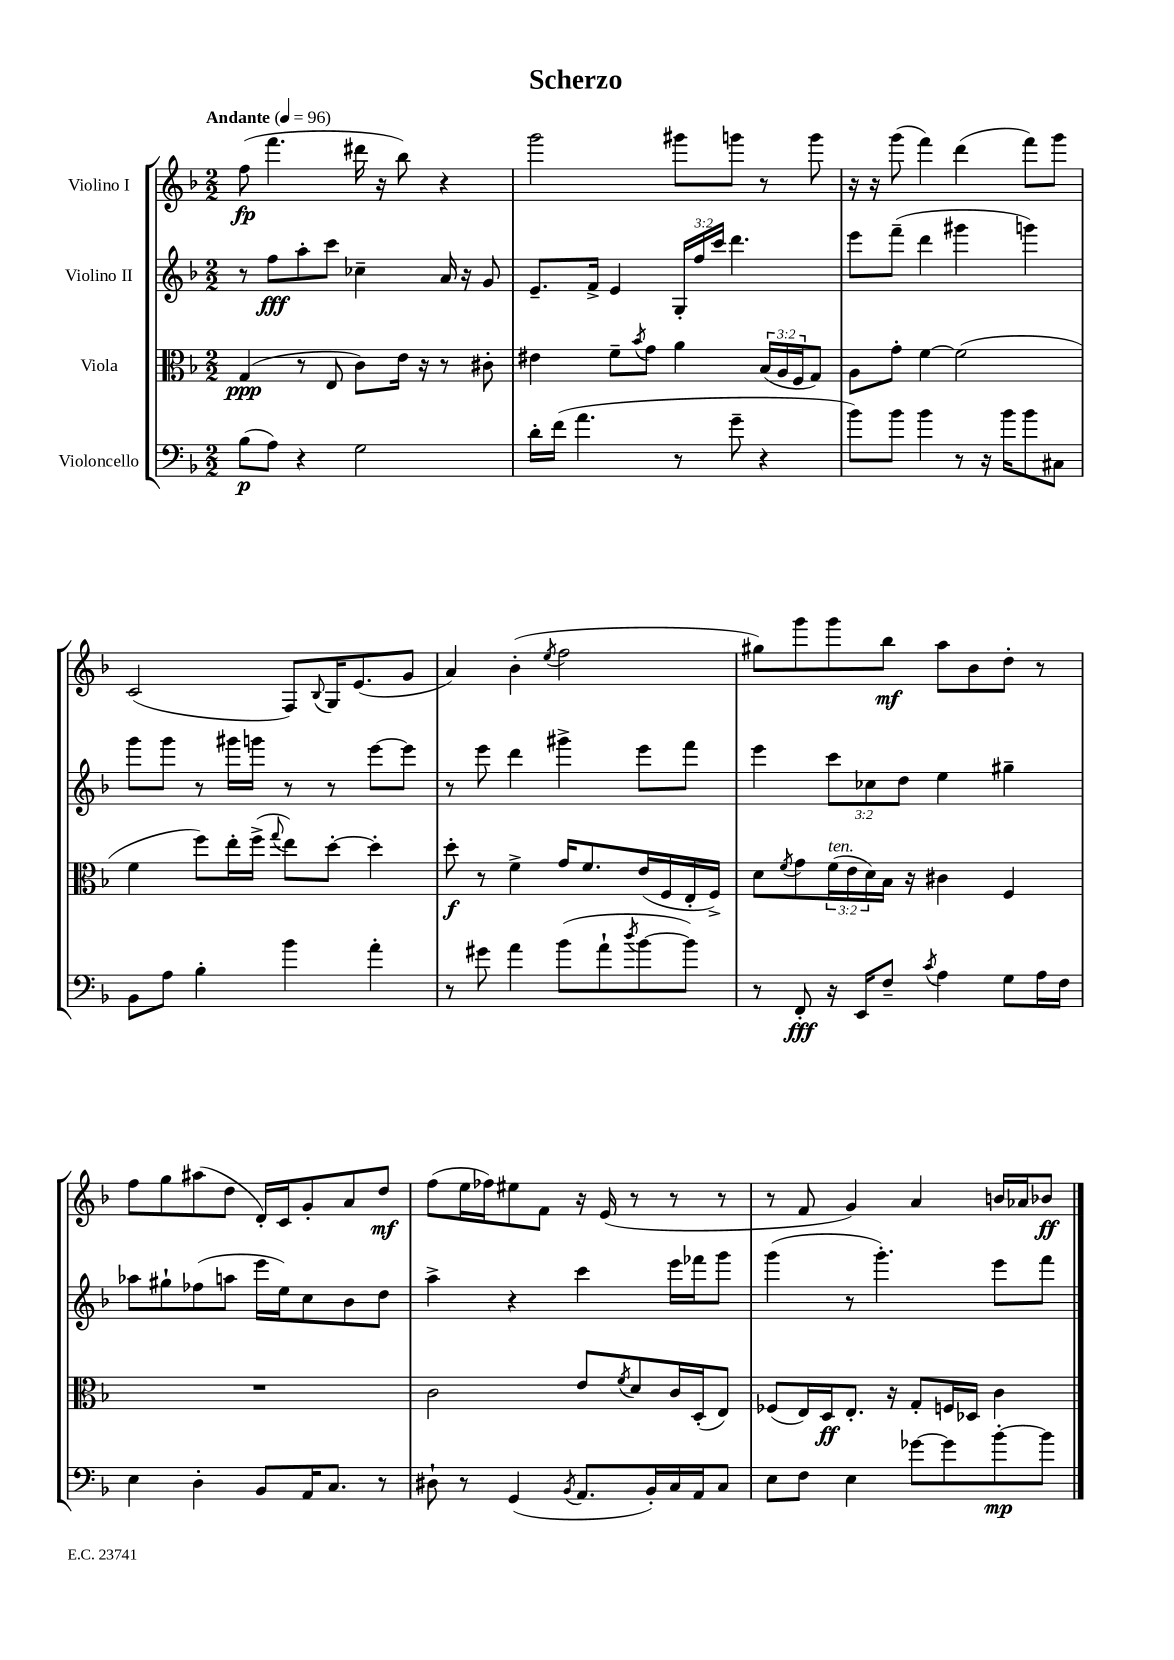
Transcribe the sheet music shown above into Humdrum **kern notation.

**kern	**kern	**kern	**kern
*staff4	*staff3	*staff2	*staff1
*clefF4	*clefC3	*clefG2	*clefG2
*k[b-]	*k[b-]	*k[b-]	*k[b-]
*M2/2	*M2/2	*M2/2	*M2/2
*MM96	*MM96	*MM96	*MM96
(8B-	(4G	8r	(8ff
8A)	.	8ff	4.fff
4r	8r	8aa'	.
.	8E	8ccc	.
2G	8c)	4cc-~	16ddd#
.	.	.	16r
.	16e	.	8bb-)
.	16r	.	.
.	8r	16a	4r
.	.	16r	.
.	8c#'	8g	.
=	=	=	=
16d'	4e#	8.e~	2ggg
(16f	.	.	.
4.a	.	.	.
.	.	16f^	.
.	8f~	4e	.
.	8qb-	.	.
.	8g	.	.
8r	4a	24G'	8ggg#
.	.	24ff	.
.	.	24ccc	.
8g~	.	4.ddd	8ggg
4r	(24B-	.	8r
.	24A	.	.
.	24F	.	.
.	8G)	.	8ggg
=	=	=	=
8b-)	8A	8eee	16r
.	.	.	16r
8b-	8g'	(8fff~	(8ggg
4b-	[4f	4ddd	4fff)
8r	(2f]	4ggg#	(4ddd
16r	.	.	.
16b-	.	.	.
8b-	.	4ggg)	8fff)
8C#	.	.	8ggg
=	=	=	=
8BB-	4f	8ggg	(2c
8A	.	8ggg	.
4B-'	8ff)	8r	.
.	16ee'	16ggg#	.
.	(16ff^	16ggg	.
.	8qqgg	.	.
4b-	8ee)	8r	8F)
.	.	.	8qqB-
.	[8dd'	8r	16G
.	.	.	(8.e
4a'	4dd']	[8eee	.
.	.	8eee]	8g
=	=	=	=
8r	8dd'	8r	4a)
8g#	8r	8eee	.
4a	4f^	4ddd	(4b-'
.	.	.	8qee
(8b-	16g	4ggg#^	2ff
.	8.f	.	.
8a`	.	.	.
8qdd	.	.	.
[8b-	(16e	8eee	.
.	16F	.	.
8b-])	16E'	8fff	.
.	16F^)	.	.
=	=	=	=
8r	8d	4eee	8gg#)
.	8qf	.	.
8FF'	8g	.	8ggg
16r	(24f	12ccc	8ggg
.	24e	.	.
16EE	.	.	.
.	24d)	12cc-	.
8F~	16B-	.	8bb-
.	.	12dd	.
.	16r	.	.
8qc	.	.	.
4A	4c#	4ee	8aa
.	.	.	8b-
8G	4F	4gg#~	8dd'
16A	.	.	8r
16F	.	.	.
=	=	=	=
4E	1r	8aa-	8ff
.	.	8gg#`	8gg
4D'	.	(8ff-	(8aa#
.	.	8aa	8dd
8BB-	.	16eee	16d')
.	.	16ee)	16c
16AA	.	8cc	8g'
8.C	.	.	.
.	.	8b-	8a
8r	.	8dd	8dd
=	=	=	=
8D#`	2c	4aa^	(8ff
8r	.	.	16ee
.	.	.	16ff-)
(4GG	.	4r	8ee#
.	.	.	8f
8qBB-	.	.	.
8.AA	8e	4ccc	16r
.	.	.	(16e
.	8qf	.	.
.	8d	.	8r
16BB-')	.	.	.
16C	16c	16eee	8r
16AA	(16D'	16fff-	.
8C	8E)	8ggg	8r
=	=	=	=
8E	(8F-	(4ggg	8r
8F	16E)	.	8f
.	16D	.	.
4E	8.E'	8r	4g)
.	.	4.ggg')	.
.	16r	.	.
[8g-	8G'	.	4a
8g-]	16F	.	.
.	16D-	.	.
[8b-'	4c	8eee	16b
.	.	.	16a-
8b-]	.	8fff	8b-
==	==	==	==
*-	*-	*-	*-
